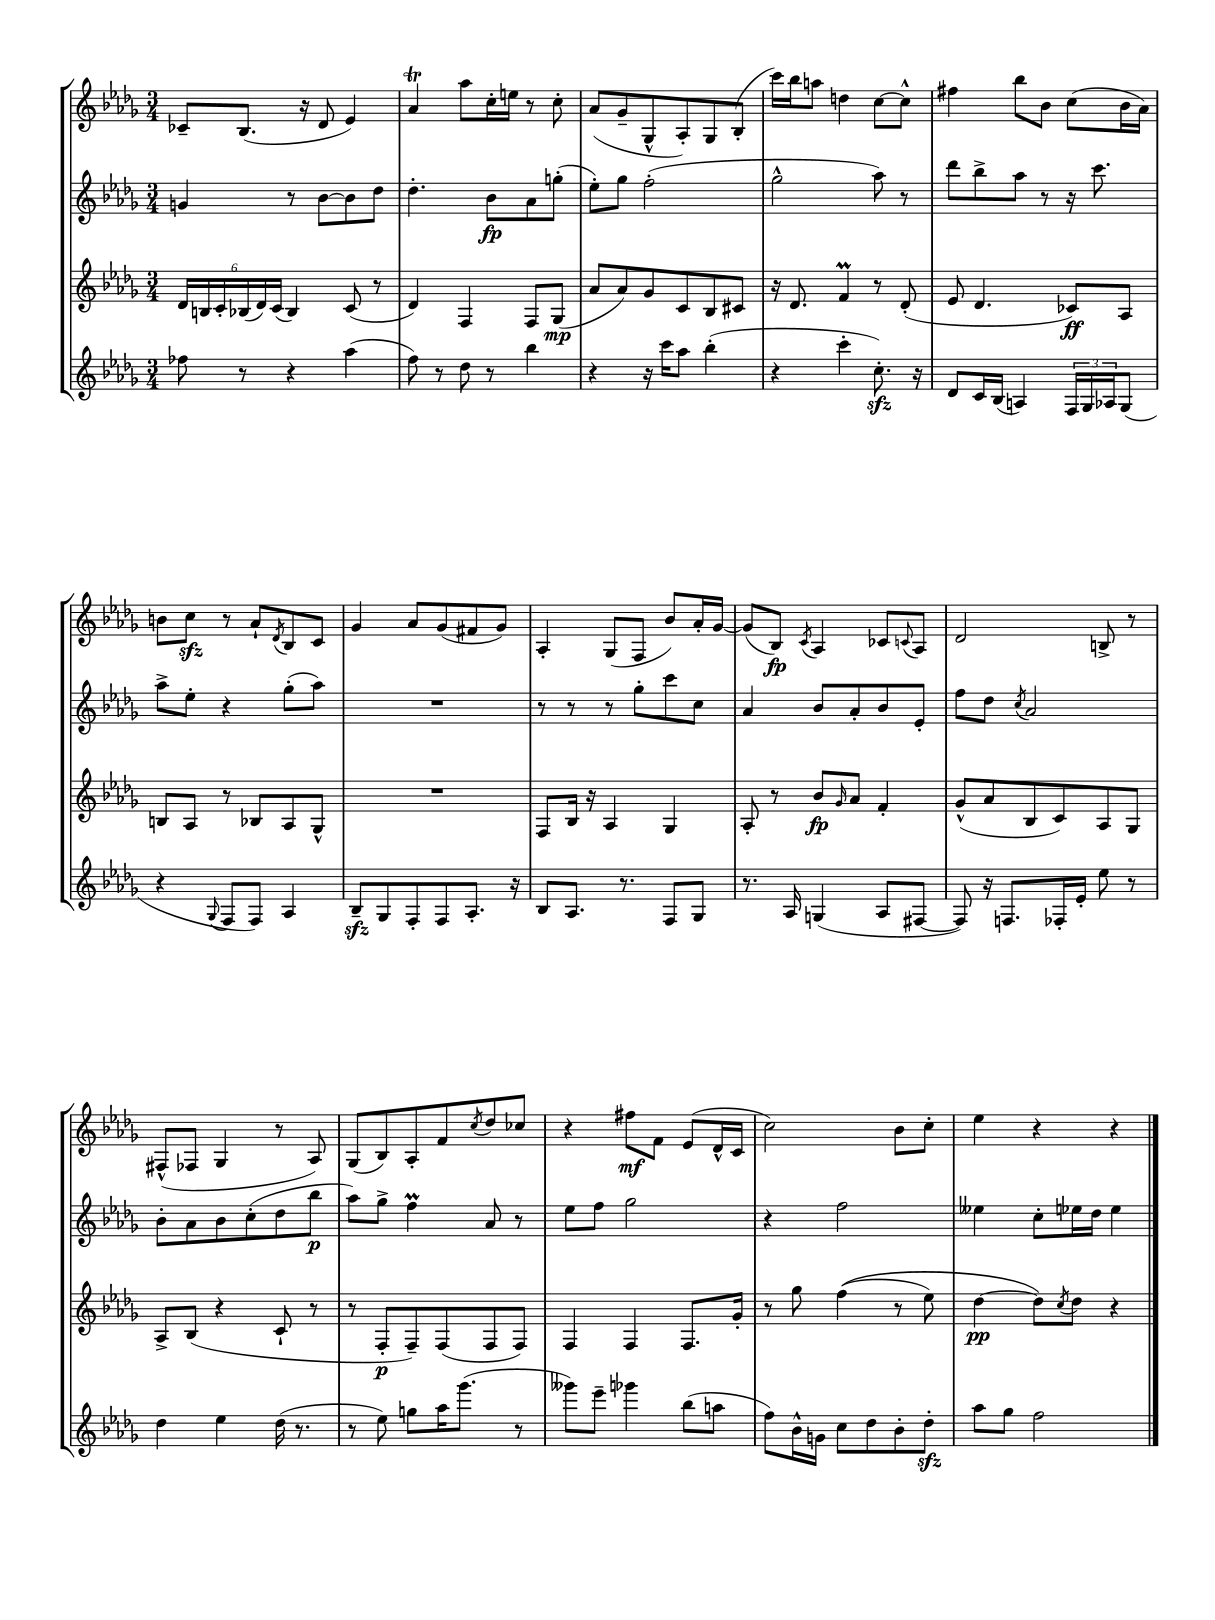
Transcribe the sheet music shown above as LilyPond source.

<<
\new StaffGroup <<
\new Staff = "s0" {
    \clef treble \key des \major \numericTimeSignature \time 3/4
    ces'8-- bes8.( r16 des'8 ees'4) |
    aes'4\trill aes''8 c''16-. e''16 r8 c''8-. |
    aes'8( ges'8-- ges8-^ aes8-.) ges8 bes8-.( |
    c'''16) bes''16 a''8 d''4 c''8~ c''8-^ |
    fis''4 bes''8 bes'8 c''8( bes'16 aes'16) |
    b'8 c''8\sfz r8 aes'8-! \acciaccatura { des'8 } bes8 c'8 |
    ges'4 aes'8 ges'8( fis'8 ges'8) |
    aes4-. ges8( f8 bes'8) aes'16-. ges'16~ |
    ges'8( bes8\fp) \acciaccatura { c'8 } aes4 ces'8 \appoggiatura { c'8 } aes8 |
    des'2 b8-> r8 |
    fis8-^( fes8 ges4 r8 aes8) |
    ges8( bes8) aes8-. f'8 \acciaccatura { c''8 } des''8 ces''8 |
    r4 fis''8\mf f'8 ees'8( des'16-^ c'16 |
    c''2) bes'8 c''8-. |
    ees''4 r4 r4 \bar "|." |
}
\new Staff = "s1" {
    \clef treble \key des \major \numericTimeSignature \time 3/4
    g'4 r8 bes'8~ bes'8 des''8 |
    des''4.-. bes'8\fp aes'8 g''8-.( |
    ees''8-.) ges''8 f''2-.( |
    ges''2-^ aes''8) r8 |
    des'''8 bes''8-> aes''8 r8 r16 c'''8. |
    aes''8-> ees''8-. r4 ges''8-.( aes''8) |
    R2. |
    r8 r8 r8 ges''8-. c'''8 c''8 |
    aes'4 bes'8 aes'8-. bes'8 ees'8-. |
    f''8 des''8 \acciaccatura { c''8 } aes'2 |
    bes'8-. aes'8 bes'8 c''8-.( des''8 bes''8\p |
    aes''8) ges''8-> f''4\prall aes'8 r8 |
    ees''8 f''8 ges''2 |
    r4 f''2 |
    eeses''4 c''8-. ees''16 des''16 ees''4 \bar "|." |
}
\new Staff = "s2" {
    \clef treble \key des \major \numericTimeSignature \time 3/4
    \tuplet 6/4 { des'16 b16 c'16-. bes16( des'16) c'16( } bes4) c'8( r8 |
    des'4) f4 f8 ges8\mp( |
    aes'8 aes'8) ges'8 c'8 bes8 cis'8 |
    r16 des'8. f'4\prall r8 des'8-.( |
    ees'8 des'4. ces'8\ff) aes8 |
    b8 aes8 r8 bes8 aes8 ges8-^ |
    R2. |
    f8 bes16 r16 aes4 ges4 |
    aes8-. r8 bes'8\fp \grace { ges'16 } aes'8 f'4-. |
    ges'8-^( aes'8 bes8 c'8) aes8 ges8 |
    aes8-> bes8( r4 c'8-! r8 |
    r8 f8-.\p f8--) f8( f8 f8) |
    f4 f4 f8. ges'16-. |
    r8 ges''8 f''4(\( r8 ees''8) |
    des''4~\pp des''8\) \acciaccatura { c''8 } des''8 r4 \bar "|." |
}
\new Staff = "s3" {
    \clef treble \key des \major \numericTimeSignature \time 3/4
    fes''8 r8 r4 aes''4( |
    f''8) r8 des''8 r8 bes''4 |
    r4 r16 c'''16 aes''8 bes''4-.( |
    r4 c'''4-. c''8.-.\sfz) r16 |
    des'8 c'16 bes16( a4) \tuplet 3/2 { f16 ges16 aes16 } ges8( |
    r4 \appoggiatura { ges8 } f8 f8) aes4 |
    bes8--\sfz ges8 f8-. f8 aes8.-. r16 |
    bes8 aes8. r8. f8 ges8 |
    r8. aes16 g4( aes8 fis8~ |
    fis8) r16 f8. fes16-. ees'16-. ees''8 r8 |
    des''4 ees''4 des''16( r8. |
    r8 ees''8) g''8 aes''16 ges'''8.( r8 |
    geses'''8) ees'''8-- ges'''4 bes''8( a''8 |
    f''8) bes'16-^ g'16 c''8 des''8 bes'8-. des''8-.\sfz |
    aes''8 ges''8 f''2 \bar "|." |
}
>>
>>
\layout { \context { \Score \remove "Bar_number_engraver" } }
